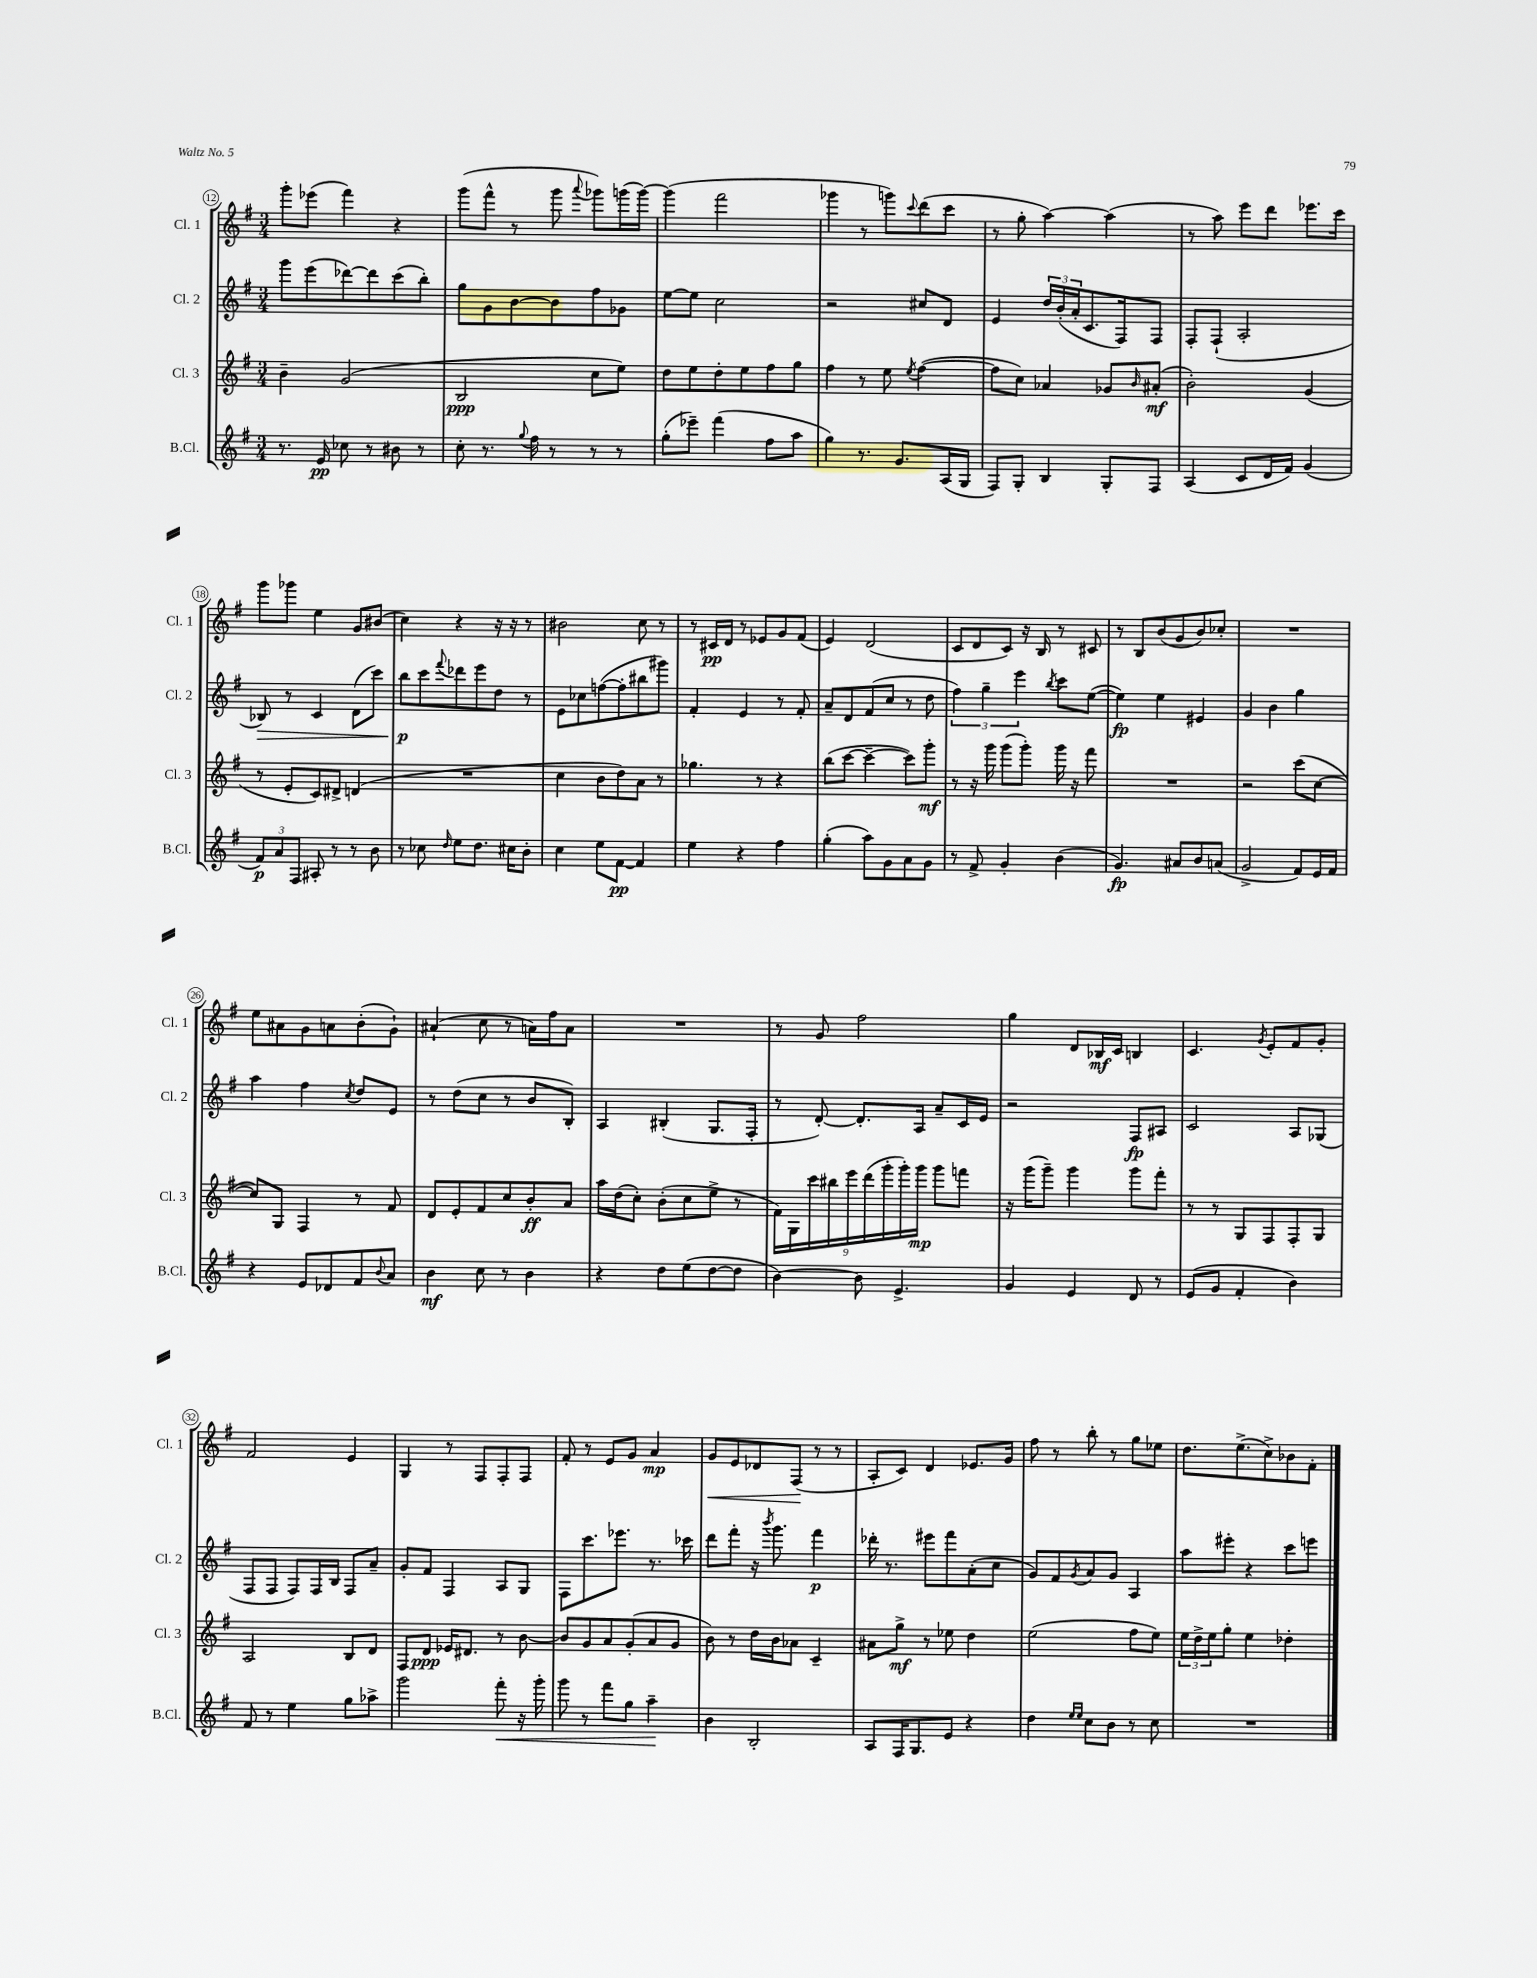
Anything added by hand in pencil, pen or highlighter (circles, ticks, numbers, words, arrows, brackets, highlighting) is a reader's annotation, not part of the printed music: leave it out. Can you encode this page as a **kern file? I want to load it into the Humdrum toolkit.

**kern	**kern	**kern	**kern
*staff4	*staff3	*staff2	*staff1
*clefG2	*clefG2	*clefG2	*clefG2
*k[f#]	*k[f#]	*k[f#]	*k[f#]
*M3/4	*M3/4	*M3/4	*M3/4
8.r	4b~	8ggg	8ggg'
.	.	(8eee	(8eee-
16e	.	.	.
8cc-	(2g	[8ddd-)	4fff#)
8r	.	8ddd-]	.
8b#	.	(8ccc	4r
8r	.	8bb')	.
=	=	=	=
8cc'	2B	8gg	(8ggg
8.r	.	8g	8fff#^^
.	.	[8b	8r
8qqgg	.	.	.
16ff#	.	.	.
8r	.	8b]	8ggg
.	.	.	8qqaaa
8r	8cc	8ff#	8ggg-)
8r	8ee)	8g-	(16ggg
.	.	.	[16ggg)
=	=	=	=
(8gg'	8dd	[8ee	(4ggg]
8eee-~)	8ee	8ee]	.
(4fff#	8dd'	2cc	2fff#
.	8ee	.	.
8ff#	8ff#	.	.
8aa	8gg	.	.
=	=	=	=
4gg)	4ff#	2r	4ggg-
8.r	8r	.	8r
.	8ee	.	8ggg)
8.g	.	.	.
.	8qee	.	8qqccc
.	([4ff#	8cc#	(8ddd
(16A	.	8d	8ccc
16G	.	.	.
=	=	=	=
8F#)	8ff#]	4e	8r
8G'	8cc)	.	8gg'
4B	4a-	24dd	[4aa)
.	.	(24b'	.
.	.	24a'	.
.	.	8.c	.
8G'	8g-	.	(4aa]
.	.	16F#)	.
.	16qqb	.	.
8F#	(8a#'	8F#	.
=	=	=	=
(4A	2b')	8F#'	8r
.	.	(8F#`	8aa)
8c	.	2A'	8eee
16d	.	.	8ddd
16f#)	.	.	.
(4g	(4g	.	8.eee-
.	.	.	16ccc
=	=	=	=
12f#)	8r	8B-)	8ggg
12a	.	.	.
.	8e'	8r	8ggg-
12F#	.	.	.
8A#'	8c)	4c	4ee
8r	8d#^	.	.
8r	(4d	(8d	8g
8b	.	8ccc)	(8b#
=	=	=	=
8r	2.r	8bb	4cc)
8cc-	.	8ccc	.
16qqdd	.	8qqfff#	.
8ee	.	8ddd-	4r
8.dd	.	8eee	.
.	.	8dd	16r
16cc#	.	.	16r
8b'	.	8r	8r
=	=	=	=
4cc	4cc	8e	2b#
.	.	8cc-	.
8ee	8b	([8ff	.
[8f#	8dd)	8ff']	.
4f#]	8a	8bb#	8cc
.	8r	8ggg#)	8r
=	=	=	=
4ee	4.gg-	4f#'	8r
.	.	.	16c#
.	.	.	16d
4r	.	4e	8r
.	8r	.	8e-
4ff#	4r	8r	8g
.	.	8f#'	(8f#
=	=	=	=
(4gg'	(8bb	8a~	4e)
.	[8ccc	8d	.
8aa)	4ccc~_	(8f#	(2d
8g	.	8cc	.
8a	8ccc])	8r	.
8g	8ggg'	8dd	.
=	=	=	=
8r	8r	6ff#)	8c
8f#^	16r	.	8d
.	.	6gg~	.
.	16ggg	.	.
4g'	(8ggg	.	8c)
.	.	6eee	.
.	8ggg')	.	16r
.	.	.	16B
.	.	8qbb	.
(4b	16ggg	8ccc	8r
.	16r	.	.
.	8fff#	([8ee	8c#
=	=	=	=
4.g)	2.r	4ee])	8r
.	.	.	8B
.	.	4ee	(8b
8a#	.	.	8g
8b	.	4e#	8b)
(8a	.	.	8cc-'
=	=	=	=
2g^	2r	4g	2.r
.	.	4b	.
8f#)	(8ccc	4gg	.
16e	[8cc	.	.
16f#	.	.	.
=	=	=	=
4r	8cc])	4aa	8ee
.	8G	.	8a#
8e	4F#	4ff#	8g
8d-	.	.	8a
.	.	8qcc	.
8f#	8r	8dd	(8b'
8qqb	.	.	.
8a	8f#	8e	8g`)
=	=	=	=
4b	8d	8r	(4a#`
.	8e'	(8dd	.
8cc	8f#	8cc	8cc
8r	8cc	8r	8r
4b	8b'	8b	16a)
.	.	.	16ff#
.	8a	8B')	8a
=	=	=	=
4r	16aa	4A	2.r
.	(16dd	.	.
.	8cc')	.	.
8dd	(8b'	(4B#'	.
(8ee	8cc	.	.
[8dd	8ee^	8.G	.
8dd]	8r	.	.
.	.	16F#'	.
=	=	=	=
[4b)	18f#)	8r	8r
.	18G	.	.
.	18ccc	.	.
.	.	[8d')	8g
.	18bb#	.	.
.	18eee	.	.
8b]	.	8.d']	2ff#
.	(18ddd	.	.
.	18ggg'	.	.
4.e^	.	.	.
.	18ggg')	.	.
.	.	16A	.
.	18ggg	.	.
.	8ggg	8a~	.
.	8fff	16c	.
.	.	16e	.
=	=	=	=
4g	16r	2r	4gg
.	(16ggg	.	.
.	8ggg~)	.	.
4e	4ggg	.	8d
.	.	.	16B-
.	.	.	16c
8d	8ggg	8F#	4B
8r	8fff#'	8A#	.
=	=	=	=
(8e	8r	2c	4.c
8g	8r	.	.
4f#'	8G	.	.
.	.	.	8qg
.	8F#	.	8e'
4b)	8F#'	8A	8f#
.	8G	(8G-	8g'
=	=	=	=
8f#	2A	8F#	2f#
8r	.	8F#	.
4ee	.	8F#)	.
.	.	16F#	.
.	.	16B	.
8gg	8B	8F#	4e
8aa-^	8d	8a~	.
=	=	=	=
2ggg	8F#	8g'	4G
.	8d	8f#	.
.	16e-	4F#	8r
.	8.d#	.	.
.	.	.	8F#
8fff#'	8r	8A	8F#'
16r	[8b	8G	8F#
16ggg'	.	.	.
=	=	=	=
8ggg	8b]	8F#	8f#'
8r	8g	8.ccc	8r
8fff#	8a	.	8e
.	.	8.eee-	.
8gg	(8g'	.	8g
4aa~	8a	8.r	4a
.	8g	.	.
.	.	16ccc-	.
=	=	=	=
4b	8b)	8ddd	8g
.	8r	8fff#'	8e
2B'	16dd	16r	8d-
.	.	8qbbb	.
.	16b	8.ggg	.
.	8a-	.	(8F#
.	4c~	4fff#	8r
.	.	.	8r
=	=	=	=
8A	8a#	16ddd-'	8A'
.	.	8.r	.
16F#	8gg^	.	8c)
8.G	.	.	.
.	8r	8eee#	4d
8e	8ee-	8fff#	.
4r	4dd	(8a'	8.e-
.	.	8cc	.
.	.	.	16g
=	=	=	=
4dd	(2ee	8g)	8ff#
.	.	8f#	8r
16qqee	.	.	.
16qqee	.	8qg	.
8cc	.	8a	8bb'
8b	.	8g	8r
8r	8ff#	4A	8gg
8cc	8ee)	.	8ee-
=	=	=	=
2.r	24ee	8aa	8.dd
.	24dd^	.	.
.	24ee	.	.
.	8gg'	8eee#'	.
.	.	.	(8.ee^
.	4ee	4r	.
.	.	.	8cc^)
.	4dd-'	8ccc	8b-
.	.	8eee	8f#'
==	==	==	==
*-	*-	*-	*-
